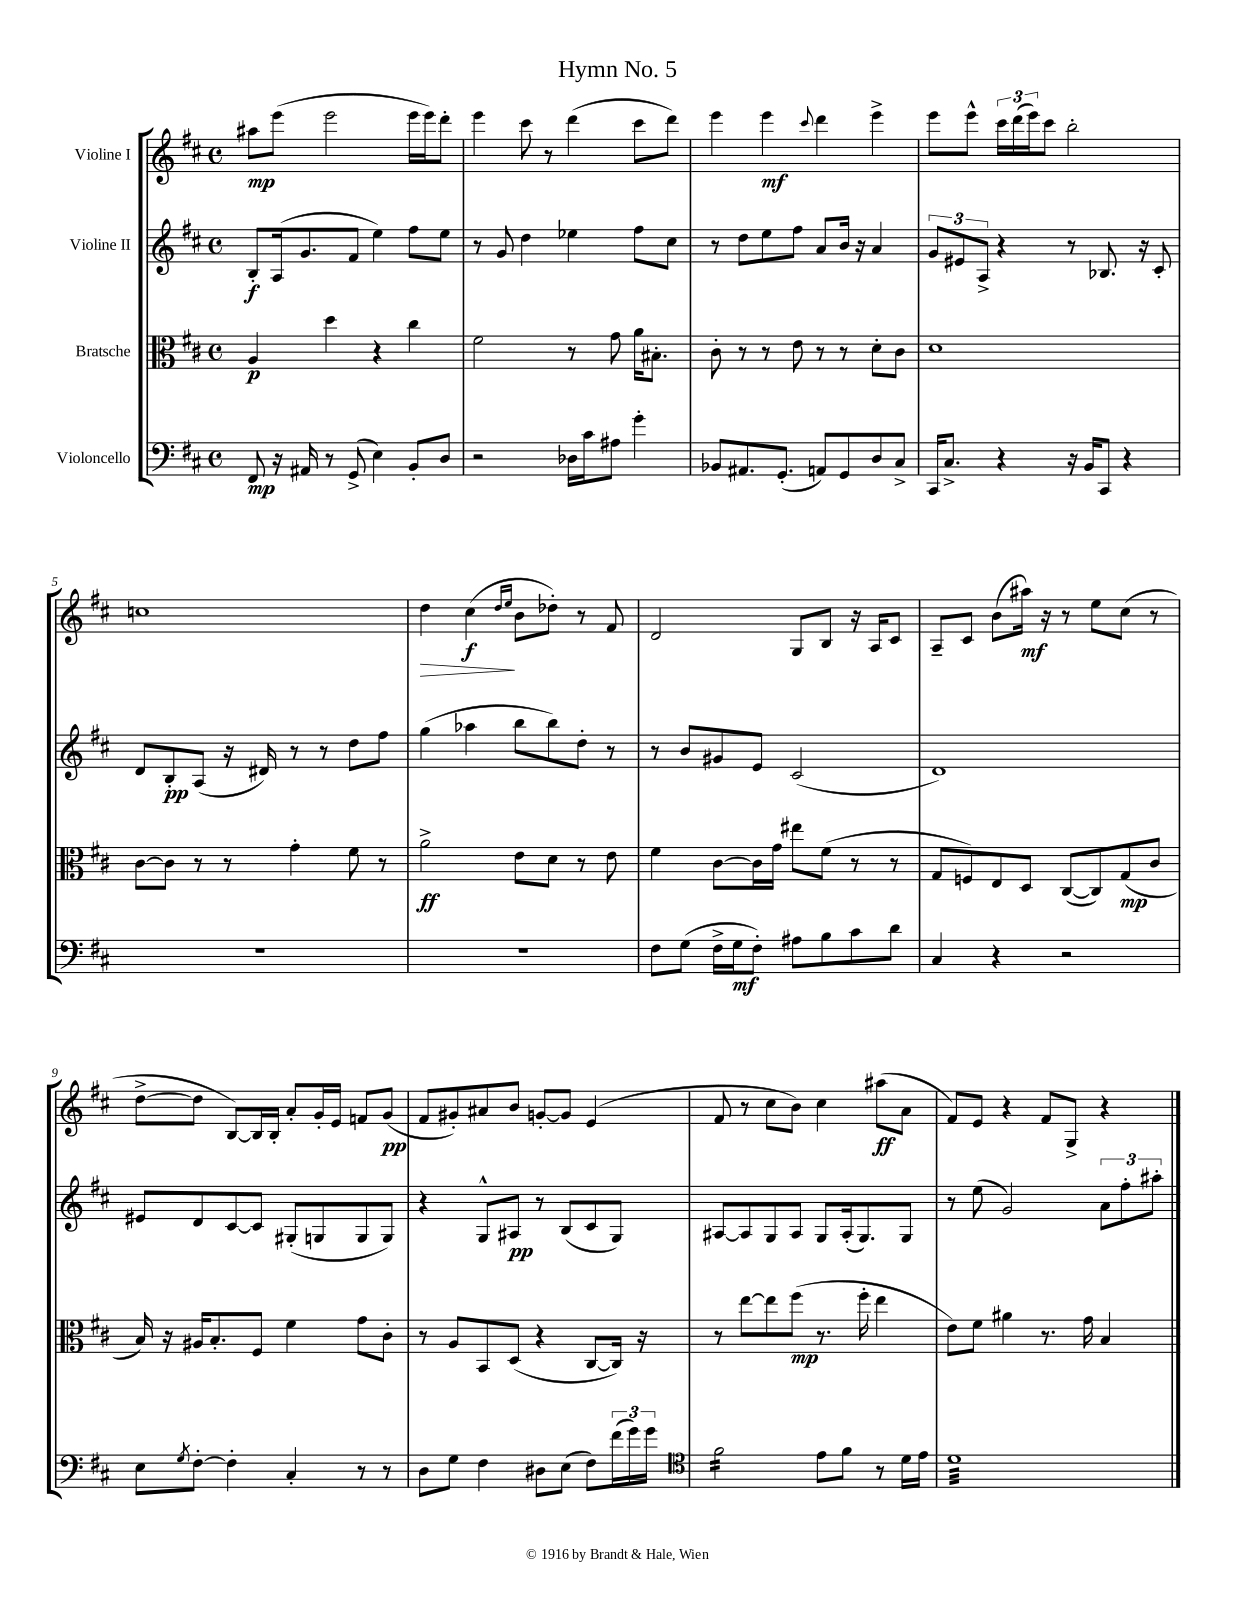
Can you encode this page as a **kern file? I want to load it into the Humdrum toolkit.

**kern	**dynam	**kern	**dynam	**kern	**dynam	**kern	**dynam
*part4	*part4	*part3	*part3	*part2	*part2	*part1	*part1
*staff4	*staff4	*staff3	*staff3	*staff2	*staff2	*staff1	*staff1
*I"Violoncello	*	*I"Bratsche	*	*I"Violine II	*	*I"Violine I	*
*clefF4	*	*clefC3	*	*clefG2	*	*clefG2	*
*k[f#c#]	*	*k[f#c#]	*	*k[f#c#]	*	*k[f#c#]	*
*M4/4	*	*M4/4	*	*M4/4	*	*M4/4	*
*met(c)	*	*met(c)	*	*met(c)	*	*met(c)	*
=1	=1	=1	=1	=1	=1	=1	=1
8FF#/	mp	4A/	p	8B'/L	f	8aa#X\L	mp
16r	.	.	.	(16A/k	.	(8eee\J	.
16AA#X/	.	.	.	8.g/	.	.	.
8r	.	4dd\	.	.	.	2eee\	.
(8GG^/	.	.	.	8f#/J	.	.	.
4E\)	.	4r	.	4ee\)	.	.	.
8BB'/L	.	4cc#\	.	8ff#\L	.	16eee\LL	.
.	.	.	.	.	.	16eee\J)	.
8D/J	.	.	.	8ee\J	.	8ddd'\J	.
=2	=2	=2	=2	=2	=2	=2	=2
2r	.	2f#\	.	8r	.	4eee\	.
.	.	.	.	8g/	.	.	.
.	.	.	.	4dd\	.	8ccc#\	.
.	.	.	.	.	.	8r	.
16D-X\LL	.	8r	.	4ee-X\	.	(4ddd\	.
16c#\J	.	.	.	.	.	.	.
8A#X\J	.	8g\	.	.	.	.	.
4g'\	.	16a\KL	.	8ff#\L	.	8ccc#\L	.
.	.	8.B#X'\J	.	.	.	.	.
.	.	.	.	8cc#\J	.	8ddd\J)	.
=3	=3	=3	=3	=3	=3	=3	=3
8BB-X/L	.	8c#'\	.	8r	.	4eee\	.
8.AA#X/	.	8r	.	8dd\L	.	.	.
.	.	8r	.	8ee\	.	4eee\	mf
(8.GG'/J	.	.	.	.	.	.	.
.	.	8e\	.	8ff#\J	.	.	.
.	.	.	.	.	.	8qqccc#/	.
8AAn/L)	.	8r	.	8a/L	.	4ddd\	.
8GG/	.	8r	.	16b/Jk	.	.	.
.	.	.	.	16r	.	.	.
8D/	.	8d'\L	.	4a/	.	4eee^\	.
8C#^/J	.	8c#\J	.	.	.	.	.
=4	=4	=4	=4	=4	=4	=4	=4
16CC#/KL	.	1d	.	12g/L	.	8eee\L	.
8.C#^/J	.	.	.	.	.	.	.
.	.	.	.	12e#X/	.	.	.
.	.	.	.	.	.	8eee^^\J	.
.	.	.	.	12A^/J	.	.	.
4r	.	.	.	4r	.	24ccc#\LL	.
.	.	.	.	.	.	(24ddd\	.
.	.	.	.	.	.	24eee\J)	.
.	.	.	.	.	.	8ccc#\J	.
16r	.	.	.	8r	.	2bb'\	.
16BB/KL	.	.	.	.	.	.	.
8CC#/J	.	.	.	8.B-X/	.	.	.
4r	.	.	.	.	.	.	.
.	.	.	.	16r	.	.	.
.	.	.	.	8c#'/	.	.	.
!!LO:LB:g=z
=5	=5	=5	=5	=5	=5	=5	=5
1r	.	[8c#\L	.	8d/L	.	1ccn	.
.	.	8c#\J]	.	8B'/	pp	.	.
.	.	8r	.	(8A/J	.	.	.
.	.	8r	.	16r	.	.	.
.	.	.	.	16d#X/)	.	.	.
.	.	4g'\	.	8r	.	.	.
.	.	.	.	8r	.	.	.
.	.	8f#\	.	8dd\L	.	.	.
.	.	8r	.	8ff#\J	.	.	.
=6	=6	=6	=6	=6	=6	=6	=6
!	!	!	!	!	!	!	!LO:HP:b
1r	.	2a^\	ff	(4gg\	.	4dd\	>
.	.	.	.	4aa-X\	.	(4cc#\	f
.	.	.	.	.	.	16qqdd/LL	.
.	.	.	.	.	.	16qqee/JJ	.
.	.	8e\L	.	8bb\L	.	8b\L	]
.	.	8d\J	.	8bb\)	.	8dd-X'\J)	.
.	.	8r	.	8dd'\J	.	8r	.
.	.	8e\	.	8r	.	8f#/	.
=7	=7	=7	=7	=7	=7	=7	=7
8F#\L	.	4f#\	.	8r	.	2d/	.
(8G\J	.	.	.	8b/L	.	.	.
16F#^\LL	.	[8c#\L	.	8g#X/	.	.	.
16G\J	mf	.	.	.	.	.	.
8F#'\J)	.	16c#\L]	.	8e/J	.	.	.
.	.	16g\JJ	.	.	.	.	.
8A#X\L	.	8ee#X\L	.	(2c#/	.	8G/L	.
8B\	.	(8f#\J	.	.	.	8B/J	.
8c#\	.	8r	.	.	.	16r	.
.	.	.	.	.	.	16A/KL	.
8d\J	.	8r	.	.	.	8c#/J	.
=8	=8	=8	=8	=8	=8	=8	=8
4C#/	.	8G/L	.	1d)	.	8A~/L	.
.	.	8Fn/)	.	.	.	8c#/J	.
4r	.	8E/	.	.	.	(8b\L	.
.	.	8D/J	.	.	.	16aa#X\Jk)	mf
.	.	.	.	.	.	16r	.
2r	.	([8C#/L	.	.	.	8r	.
.	.	8C#/])	.	.	.	8ee\L	.
.	.	(8G/	mp	.	.	(8cc#\J	.
.	.	8c#/J	.	.	.	8r	.
!!LO:LB:g=z
=9	=9	=9	=9	=9	=9	=9	=9
8E\L	.	16B/)	.	8e#X/L	.	[8dd^\L	.
.	.	16r	.	.	.	.	.
8qG/	.	.	.	.	.	.	.
[8F#'\J	.	16A#X/KL	.	8d/	.	8dd\J]	.
.	.	8.B'/	.	.	.	.	.
4F#'\]	.	.	.	[8c#/	.	[8B/L)	.
.	.	8F#/J	.	8c#/J]	.	16B/L]	.
.	.	.	.	.	.	16B'/JJ	.
4C#'/	.	4f#\	.	(8G#X'/L	.	8a'/L	.
.	.	.	.	8Gn/	.	16g'/L	.
.	.	.	.	.	.	16e/JJ	.
8r	.	8g\L	.	8G/	.	8fn/L	.
8r	.	8c#'\J	.	8G/J)	.	(8g/J	pp
=10	=10	=10	=10	=10	=10	=10	=10
8D\L	.	8r	.	4r	.	8f#/L	.
8G\J	.	8A/L	.	.	.	8g#X'/)	.
4F#\	.	8BB/	.	8G^^/L	.	8a#X/	.
.	.	(8D/J	.	8A#X/J	pp	8b/J	.
8D#X\L	.	4r	.	8r	.	[8gn'/L	.
(8E\J	.	.	.	(8B/L	.	8g/J]	.
8F#\L)	.	[8C#/L	.	8c#/	.	(4e/	.
(24f#\L	.	16C#/Jk])	.	8G/J)	.	.	.
24g\)	.	.	.	.	.	.	.
.	.	16r	.	.	.	.	.
24g\JJ	.	.	.	.	.	.	.
=11	=11	=11	=11	=11	=11	=11	=11
*clefC4	*	*	*	*	*	*	*
*tremolo	*	*	*	*	*	*	*
16f#\LL	.	8r	.	[8A#X/L	.	8f#/	.
16f#\	.	.	.	.	.	.	.
16f#\	.	[8ee\L	.	8A#/]	.	8r	.
16f#\	.	.	.	.	.	.	.
16f#\	.	8ee\]	.	8G/	.	8cc#\L	.
16f#\	.	.	.	.	.	.	.
16f#\	.	(8ff#\J	mp	8A#/J	.	8b\J)	.
16f#\JJ	.	.	.	.	.	.	.
*Xtremolo	*	*	*	*	*	*	*
8e\L	.	8.r	.	8G/L	.	4cc#\	.
8f#\J	.	.	.	(16A#'/k	.	.	.
.	.	16ff#'\	.	8.G/)	.	.	.
8r	.	4ee\	.	.	.	(8aa#X\L	ff
16d\LL	.	.	.	8G/J	.	8a\J	.
16e\JJ	.	.	.	.	.	.	.
=12	=12	=12	=12	=12	=12	=12	=12
*tremolo	*	*	*	*	*	*	*
32dLLL	.	8e\L)	.	8r	.	8f#/L)	.
32d	.	.	.	.	.	.	.
32d	.	.	.	.	.	.	.
32d	.	.	.	.	.	.	.
32d	.	8f#\J	.	(8ee\	.	8e/J	.
32d	.	.	.	.	.	.	.
32d	.	.	.	.	.	.	.
32d	.	.	.	.	.	.	.
32d	.	4a#X\	.	2g/)	.	4r	.
32d	.	.	.	.	.	.	.
32d	.	.	.	.	.	.	.
32d	.	.	.	.	.	.	.
32d	.	.	.	.	.	.	.
32d	.	.	.	.	.	.	.
32d	.	.	.	.	.	.	.
32d	.	.	.	.	.	.	.
32d	.	8.r	.	.	.	8f#/L	.
32d	.	.	.	.	.	.	.
32d	.	.	.	.	.	.	.
32d	.	.	.	.	.	.	.
32d	.	.	.	.	.	8G^/J	.
32d	.	.	.	.	.	.	.
32d	.	16g\	.	.	.	.	.
32d	.	.	.	.	.	.	.
32d	.	4B/	.	12a\L	.	4r	.
32d	.	.	.	.	.	.	.
32d	.	.	.	.	.	.	.
.	.	.	.	12ff#'\	.	.	.
32d	.	.	.	.	.	.	.
32d	.	.	.	.	.	.	.
32d	.	.	.	.	.	.	.
.	.	.	.	12aa#X'\J	.	.	.
32d	.	.	.	.	.	.	.
32dJJJ	.	.	.	.	.	.	.
*Xtremolo	*	*	*	*	*	*	*
==	==	==	==	==	==	==	==
*-	*-	*-	*-	*-	*-	*-	*-
